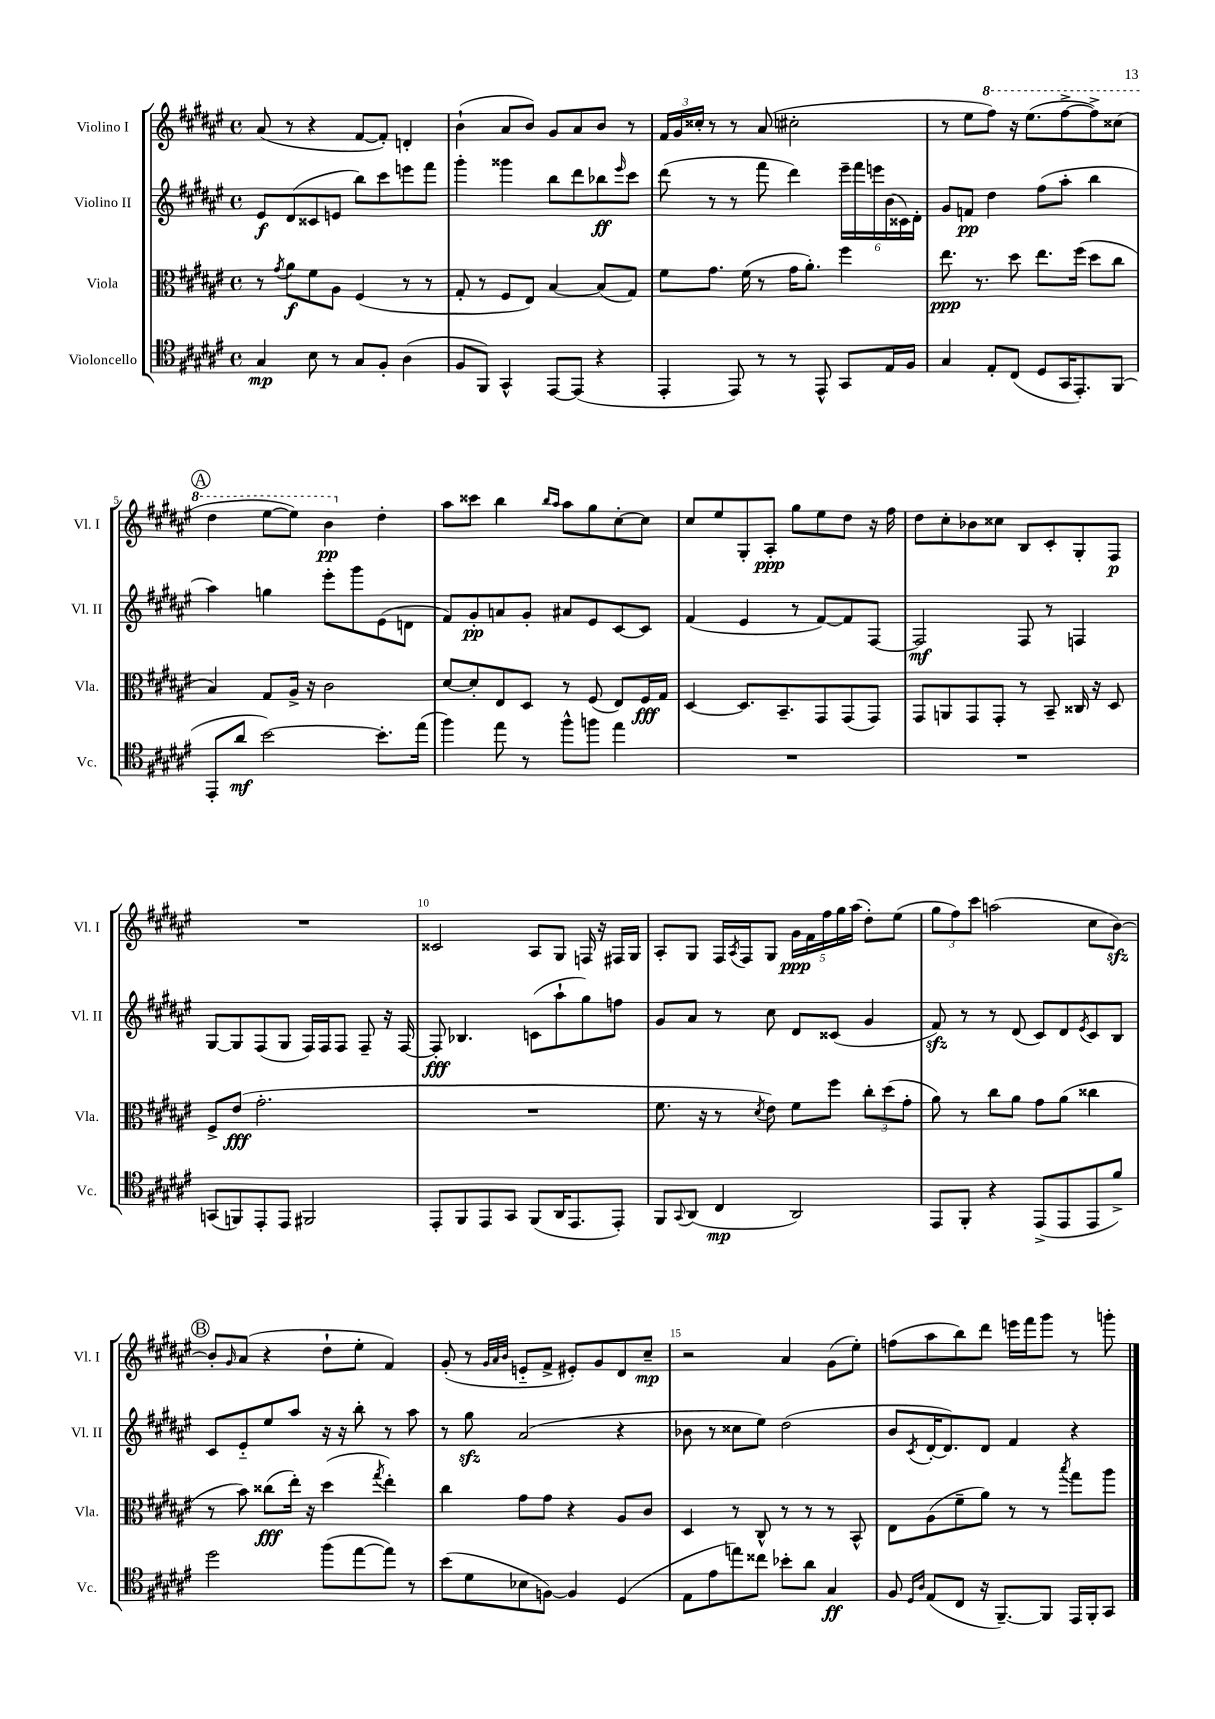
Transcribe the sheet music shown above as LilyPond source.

<<
\new StaffGroup <<
\new Staff = "s0" \with { instrumentName = "Violino I" shortInstrumentName = "Vl. I" } {
    \clef treble \key fis \major \defaultTimeSignature \time 4/4
    ais'8( r8 r4 fis'8~ fis'8-.) d'4-. |
    b'4-!( ais'8 b'8) gis'8 ais'8 b'8 r8 |
    \tuplet 3/2 { fis'16 gis'16 cisis''16-. } r8 r8 ais'8( cis''2-. |
    r8 eis''8 \ottava #1 fis'''8) r16 eis'''8.( fis'''8~-> fis'''8->) cisis'''8( |
    \mark \markup { \circle "A" } dis'''4 eis'''8~ eis'''8) b''4\pp \ottava #0 dis''4-. |
    ais''8 cisis'''8 b''4 \grace { b''16 ais''16 } ais''8 gis''8 cis''8~-. cis''8 |
    cis''8 eis''8 gis8-. ais8-.\ppp gis''8 eis''8 dis''8 r16 fis''16 |
    dis''8 cis''8-. bes'8 cisis''8 b8 cis'8-. gis8-. fis8\p |
    R1 |
    cisis'2 ais8 gis8 f16 r16 fis16 gis16 |
    ais8-. gis8 fis16 \acciaccatura { ais8 } fis16 gis8 \tuplet 5/4 { gis'16\ppp fis'16 fis''16 gis''16 ais''16( } dis''8-.) eis''8( |
    \tuplet 3/2 { gis''8 fis''8) cis'''8 } a''2( cis''8 b'8~\sfz) |
    \mark \markup { \circle "B" } b'8-. \grace { gis'16 } ais'8( r4 dis''8-! eis''8-. fis'4) |
    gis'8-.( r8 \grace { gis'32 ais'32 b'32 } e'8-_ fis'8-> eis'8-.) gis'8 dis'8 cis''8--\mp |
    r2 ais'4 gis'8( eis''8-.) |
    f''8( ais''8 b''8) dis'''8 e'''16 fis'''16 gis'''8 r8 g'''8-. \bar "|." |
}
\new Staff = "s1" \with { instrumentName = "Violino II" shortInstrumentName = "Vl. II" } {
    \clef treble \key fis \major \defaultTimeSignature \time 4/4
    eis'8\f dis'8( cisis'8 e'8 b''8) cis'''8 e'''8 fis'''8 |
    gis'''4-. gisis'''4 b''8 dis'''8 bes''8\ff \grace { eis'''16 } cis'''8 |
    dis'''8( r8 r8 fis'''8 dis'''4) \tuplet 6/4 { eis'''16-- fis'''16 e'''16 b'16( cisis'16) dis'16-. } |
    gis'8 f'8\pp dis''4 fis''8( ais''8-. b''4 |
    \mark \markup { \circle "A" } ais''4) g''4 eis'''8-. gis'''8 eis'8( d'8 |
    fis'8) gis'8-.\pp a'8 gis'8-. ais'8 eis'8 cis'8~ cis'8 |
    fis'4( eis'4 r8 fis'8~) fis'8 fis8~ |
    fis2\mf fis8 r8 f4 |
    gis8~ gis8 fis8( gis8 fis16) fis16 fis8 fis8-- r16 fis16~ |
    fis8-.\fff bes4. c'8( ais''8-! gis''8) f''8 |
    gis'8 ais'8 r8 cis''8 dis'8 cisis'8( gis'4 |
    fis'8\sfz) r8 r8 dis'8( cis'8) dis'8 \acciaccatura { eis'8 } cis'8 b8 |
    \mark \markup { \circle "B" } cis'8 eis'8-_ eis''8 ais''8 r16 r16 b''8-. r8 ais''8 |
    r8 gis''8\sfz ais'2( r4 |
    bes'8 r8 cisis''8 eis''8) dis''2( |
    b'8 \acciaccatura { cis'8 } dis'16~-. dis'8.) dis'8 fis'4 r4 \bar "|." |
}
\new Staff = "s2" \with { instrumentName = "Viola" shortInstrumentName = "Vla." } {
    \clef alto \key fis \major \defaultTimeSignature \time 4/4
    r8 \acciaccatura { gis'8 } ais'8\f fis'8 ais8 fis4( r8 r8 |
    gis8-. r8 fis8 eis8) b4~ b8( gis8) |
    fis'8 gis'8. fis'16( r8 gis'16 ais'8.-.) fis''4 |
    eis''8.\ppp r8. dis''8 eis''8. fis''16( dis''8 cis''8 |
    \mark \markup { \circle "A" } b4) gis8 ais16-> r16 cis'2 |
    dis'8~ dis'8-. eis8 dis8 r8 fis8( eis8) fis16\fff gis16 |
    dis4~ dis8. b,8.-- gis,8 gis,8( gis,8) |
    gis,8 a,8 gis,8 gis,8-. r8 b,8-- cisis16 r16 dis8 |
    fis8-> eis'8\fff( gis'2.-. |
    R1 |
    fis'8. r16 r8 \acciaccatura { dis'8 } eis'8) fis'8 fis''8 \tuplet 3/2 { cis''8-. dis''8( gis'8-. } |
    ais'8) r8 cis''8 ais'8 gis'8 ais'8( cisis''4 |
    \mark \markup { \circle "B" } r8 b'8) cisis''8\fff( eis''16-.) r16 dis''4( \acciaccatura { gis''8 } eis''4-.) |
    cis''4 gis'8 gis'8 r4 ais8 cis'8 |
    dis4 r8 cis8-^ r8 r8 r8 b,8-^ |
    eis8 ais8( fis'8-- ais'8) r8 r8 \acciaccatura { b''8 } gis''8 ais''8 \bar "|." |
}
\new Staff = "s3" \with { instrumentName = "Violoncello" shortInstrumentName = "Vc." } {
    \clef tenor \key fis \major \defaultTimeSignature \time 4/4
    gis4\mp b8 r8 gis8 fis8-. ais4( |
    fis8 fis,8) gis,4-^ eis,8~ eis,8( r4 |
    eis,4-. eis,8) r8 r8 eis,8-^ gis,8 eis16 fis16 |
    gis4 eis8-. cis8( dis8 gis,16 eis,8.-.) fis,8( |
    \mark \markup { \circle "A" } eis,8-. ais'8\mf b'2~) b'8.-. eis''16( |
    fis''4) eis''8 r8 fis''8-^ f''8 eis''4 |
    R1 |
    R1 |
    g,8( f,8) eis,8-. eis,8 fis,2 |
    eis,8-. fis,8 eis,8 gis,8 fis,8( ais,16 eis,8. eis,8-.) |
    fis,8 \appoggiatura { gis,8 } ais,8( cis4\mp ais,2) |
    eis,8 fis,8-. r4 eis,8->( eis,8 eis,8 fis'8->) |
    \mark \markup { \circle "B" } dis''2 fis''8( eis''8~ eis''8) r8 |
    b'8( dis'8 bes8 f8~) f4 dis4( |
    eis8 eis'8 e''8) cisis''8 bes'8-. ais'8 gis4\ff |
    fis8 \grace { dis16 ais16 } eis8( cis8 r16 fis,8.~--) fis,8 eis,16 fis,16-. gis,8 \bar "|." |
}
>>
>>
\layout { \context { \Score \override BarNumber.break-visibility = ##(#f #t #t) barNumberVisibility = #(every-nth-bar-number-visible 5) } }
